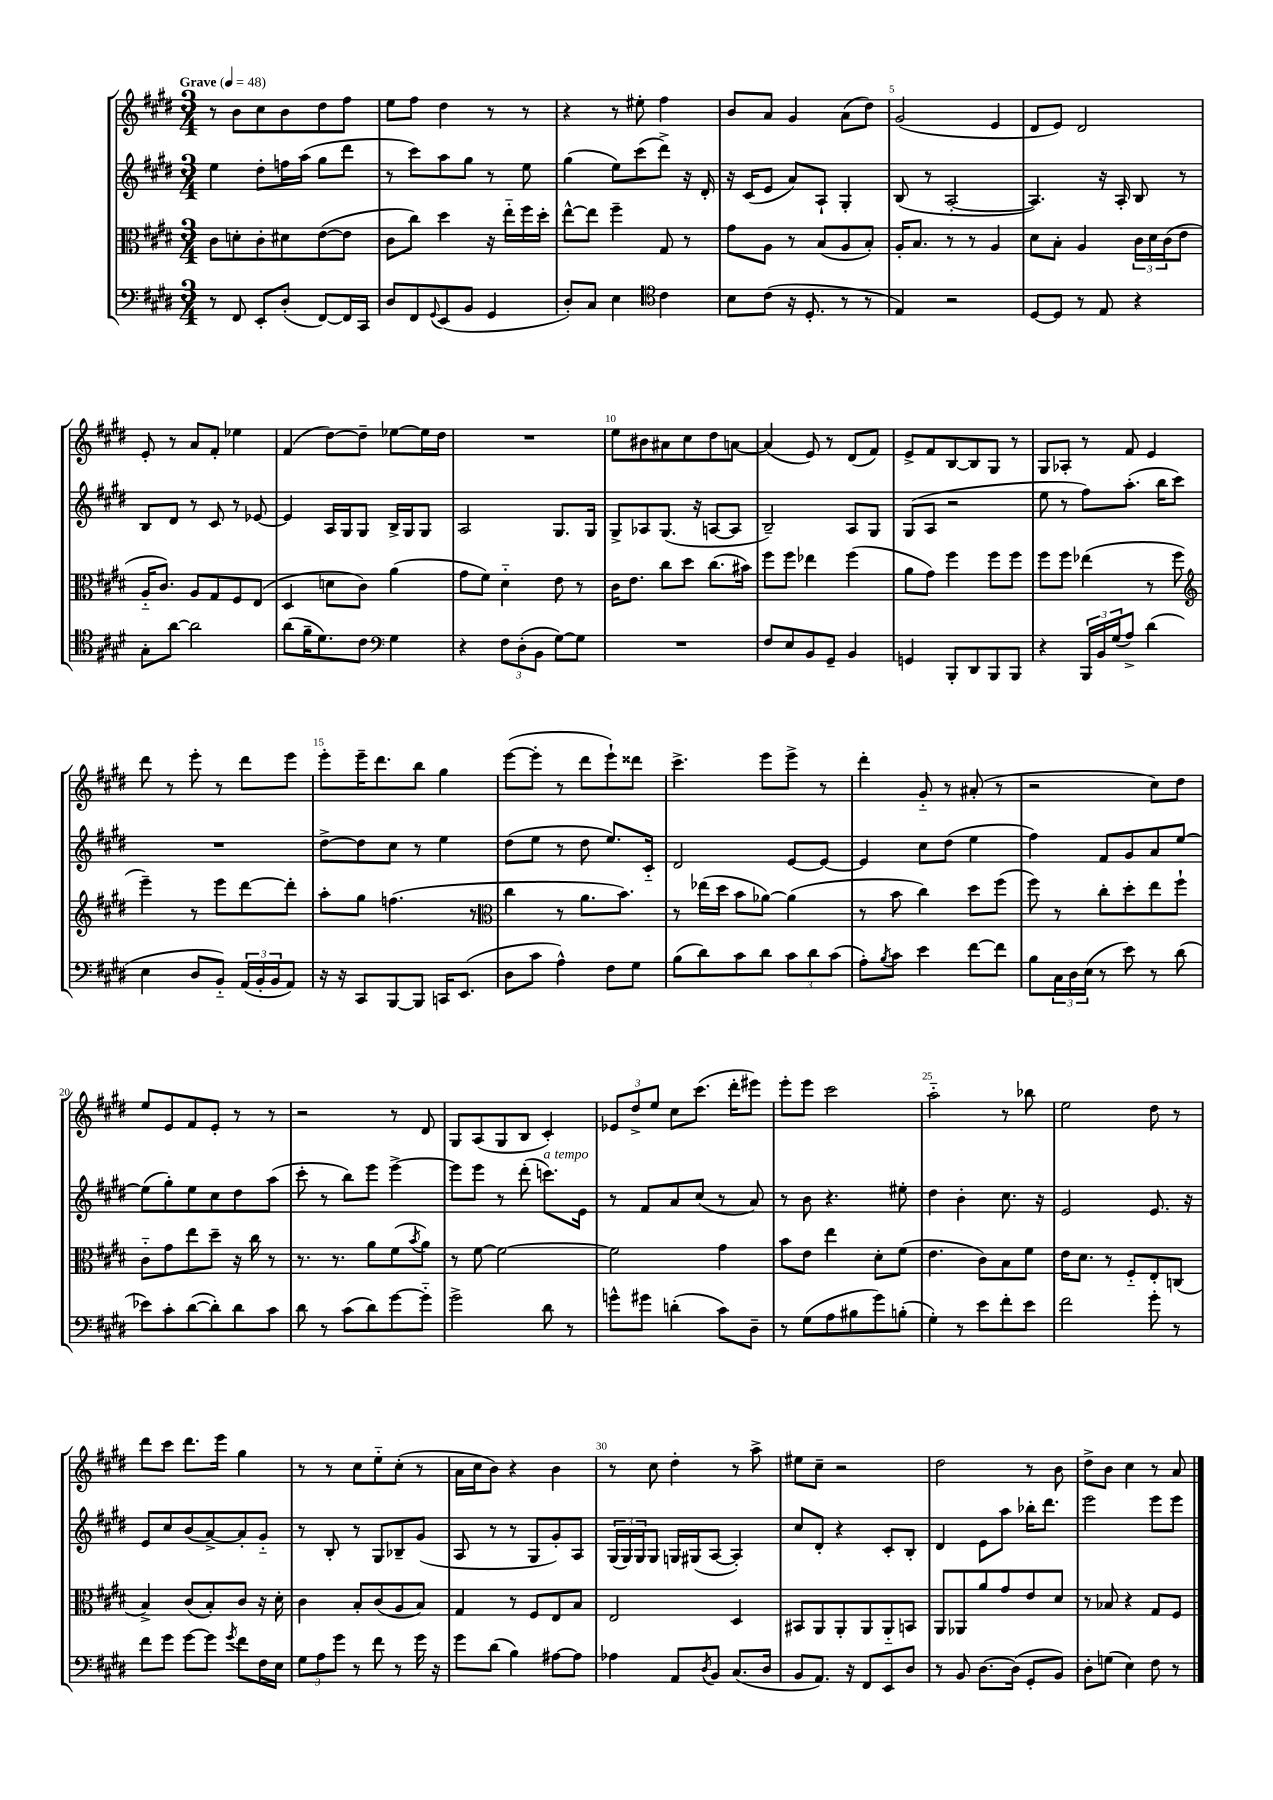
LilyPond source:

<<
\new StaffGroup <<
\new Staff = "s0" {
    \clef treble \key e \major \numericTimeSignature \time 3/4 \tempo "Grave" 4 = 48
    r8 b'8 cis''8 b'8 dis''8 fis''8 |
    e''8 fis''8 dis''4 r8 r8 |
    r4 r8 eis''8-. fis''4 |
    b'8 a'8 gis'4 a'8( dis''8) |
    gis'2( e'4 |
    dis'8 e'8) dis'2 |
    e'8-. r8 a'8 fis'8-. ees''4 |
    fis'4( dis''8~) dis''8-- ees''8~ ees''16 dis''16 |
    R2. |
    e''8 bis'8 ais'8 cis''8 dis''8 a'8~ |
    a'4( e'8) r8 dis'8( fis'8) |
    e'8-> fis'8 b8~ b8 gis8 r8 |
    gis8 aes8-. r8 fis'8 e'4 |
    dis'''8 r8 e'''8-. r8 dis'''8 e'''8 |
    e'''8-. e'''16-- dis'''8. b''8 gis''4 |
    e'''8~( e'''8-. r8 dis'''8 e'''8-!) disis'''8 |
    cis'''4.-> e'''8 e'''8-> r8 |
    dis'''4-. gis'8-_ r8 ais'8-.( r8 |
    r2 cis''8) dis''8 |
    e''8 e'8 fis'8 e'8-. r8 r8 |
    r2 r8 dis'8 |
    gis8 a8( gis8 b8 cis'4-.) |
    \tuplet 3/2 { ees'8 dis''8-> e''8 } cis''8 cis'''8.( dis'''16-. eis'''8) |
    e'''8-. e'''8 cis'''2 |
    a''2-_ r8 bes''8 |
    e''2 dis''8 r8 |
    dis'''8 cis'''8 dis'''8. e'''16 gis''4 |
    r8 r8 cis''8 e''8-_ cis''8-.( r8 |
    a'16 cis''16 b'8) r4 b'4 |
    r8 cis''8 dis''4-. r8 a''8-> |
    eis''8 cis''8-- r2 |
    dis''2 r8 b'8 |
    dis''8-> b'8 cis''4 r8 a'8 \bar "|." |
}
\new Staff = "s1" {
    \clef treble \key e \major \numericTimeSignature \time 3/4
    e''4 dis''8-. f''16 a''16( gis''8 dis'''8 |
    r8 cis'''8) a''8 gis''8 r8 e''8 |
    gis''4( e''8) cis'''8( dis'''8->) r16 dis'16-. |
    r16 cis'16( e'8 a'8) a8-! gis4-. |
    b8( r8 a2~-. |
    a4.) r16 a16-. b8 r8 |
    b8 dis'8 r8 cis'8 r8 ees'8~ |
    ees'4 a16 gis16 gis8 b16-> gis16 gis8 |
    a2 gis8. gis16 |
    gis8-> aes8 gis8.( r16 a8~ a8 |
    b2--) a8 gis8 |
    gis8( a8 r2 |
    e''8 r8 fis''8) a''8.-.( b''16 cis'''8) |
    R2. |
    dis''8~-> dis''8 cis''8 r8 e''4 |
    dis''8( e''8 r8 dis''8 e''8.) cis'16-_ |
    dis'2 e'8~ e'8~ |
    e'4 cis''8 dis''8( e''4 |
    fis''4) fis'8 gis'8 a'8 e''8~ |
    e''8( gis''8-.) e''8 cis''8 dis''8 a''8( |
    cis'''8-. r8 b''8) e'''8 e'''4~-> |
    e'''8 e'''8 r8 dis'''8-.( c'''8.^\markup { \italic "a tempo" }) e'16 |
    r8 fis'8 a'8 cis''8( r8 a'8) |
    r8 b'8 r4. eis''8-. |
    dis''4 b'4-. cis''8. r16 |
    e'2 e'8. r16 |
    e'8 cis''8 b'8( a'8~->) a'8-. gis'8-_ |
    r8 b8-. r8 gis8 bes8-- gis'8( |
    a8 r8 r8 gis8 gis'8-.) a8 |
    \tuplet 3/2 { gis16( gis16) gis16 } gis8 g16 gis16( a8~ a4-.) |
    cis''8 dis'8-. r4 cis'8-. b8-. |
    dis'4 e'8 a''8 bes''16-. dis'''8. |
    e'''2 e'''8 e'''8 \bar "|." |
}
\new Staff = "s2" {
    \clef alto \key e \major \numericTimeSignature \time 3/4
    cis'8 d'8-. cis'8-. dis'8 e'8~( e'8 |
    cis'8 cis''8) dis''4 r16 e''16-_ fis''16 dis''16-. |
    e''8~-^ e''8 fis''4-- gis8 r8 |
    gis'8 a8 r8 b8( a8 b8-.) |
    a16-. b8. r8 r8 a4 |
    dis'8 b8-. a4 \tuplet 3/2 { cis'16 dis'16 cis'16( } e'8 |
    a16-_ cis'8.) a8 gis8 fis8 e8( |
    dis4 d'8 cis'8) a'4( |
    gis'8 fis'8) dis'4-_ e'8 r8 |
    cis'16 e'8. cis''8 dis''8 cis''8.( bis'16) |
    fis''8 fis''8 ees''4 fis''4( |
    a'8 gis'8) fis''4 fis''8 fis''8 |
    fis''8 fis''8 ees''4( r8 fis''8 |
    \clef treble e'''4--) r8 e'''8 dis'''8~ dis'''8-. |
    a''8-. gis''8 f''4.( r8 |
    \clef alto cis''4 r8 a'8. b'8.) |
    r8 ees''16( dis''16 b'8 aes'8~) aes'4( |
    r8 b'8 cis''4) dis''8 fis''8( |
    fis''8) r8 cis''8-. dis''8-. e''8 fis''8-! |
    cis'8-_ gis'8 e''8 dis''8-- r16 cis''16 r8 |
    r8. r8. a'8 fis'8( \acciaccatura { b'8 } a'8) |
    r8 fis'8~ fis'2~ |
    fis'2 gis'4 |
    b'8 e'8 e''4 dis'8-. fis'8( |
    e'4. cis'8) b8 fis'8 |
    e'16 dis'8. r8 fis8-_ e8-. c8( |
    b4->) cis'8( b8-.) cis'8 r16 dis'16-. |
    cis'4 b8-. cis'8( a8 b8) |
    gis4 r8 fis8 e8 b8 |
    e2 dis4 |
    bis,8 a,8 a,8-. a,8 a,8-_ b,8 |
    a,8 aes,8 a'8 gis'8 e'8 dis'8 |
    r8 bes8 r4 gis8 fis8 \bar "|." |
}
\new Staff = "s3" {
    \clef bass \key e \major \numericTimeSignature \time 3/4
    r8 fis,8 e,8-. dis8-.( fis,8~) fis,16 cis,16 |
    dis8 fis,8 \appoggiatura { gis,8 } e,8( b,8 gis,4 |
    dis8-.) cis8 e4 \clef tenor cis'4 |
    b8 cis'8( r16 dis8.-. r8 r8 |
    e4) r2 |
    dis8~ dis8 r8 e8 r4 |
    gis8-. a'8~ a'2 |
    a'8( fis'16-- dis'8.) cis'8 \clef bass gis4 |
    r4 \tuplet 3/2 { fis8 dis8-.( b,8 } gis8~) gis8 |
    R2. |
    fis8 e8 b,8 gis,8-- b,4 |
    g,4 b,,8-. dis,8 b,,8 b,,8 |
    r4 \tuplet 3/2 { b,,16 b,16 gis16( } a8->) dis'4( |
    e4 dis8 b,8-_) \tuplet 3/2 { a,16( b,16-. b,16 } a,8) |
    r16 r16 cis,8 b,,8~ b,,8 c,16 e,8.( |
    dis8 cis'8 a4-^) fis8 gis8 |
    b8( dis'8) cis'8 dis'8 \tuplet 3/2 { cis'8 dis'8 cis'8( } |
    a8-.) \acciaccatura { b8 } cis'8 e'4 fis'8~ fis'8 |
    b8 \tuplet 3/2 { cis16 dis16 e16( } r8 e'8) r8 dis'8( |
    ees'8) cis'8-. dis'8~( dis'8-.) dis'8 cis'8 |
    dis'8 r8 cis'8( dis'8) gis'8~ gis'8-_ |
    gis'2-> dis'8 r8 |
    g'8-^ gis'8 d'4-.( cis'8) dis8-- |
    r8 gis8( a8 bis8 gis'8) b8-.( |
    gis4-.) r8 e'8 fis'8-. e'8 |
    fis'2 gis'8-. r8 |
    fis'8 gis'8 gis'8~ gis'8 \acciaccatura { gis'8 } fis'8 fis16 e16 |
    \tuplet 3/2 { gis8 a8 gis'8 } r8 fis'8 r8 gis'16 r16 |
    gis'8 dis'8( b4) ais8~ ais8 |
    aes4 a,8 \acciaccatura { dis8 } b,8 cis8.( dis16 |
    b,8 a,8.) r16 fis,8 e,8 dis8 |
    r8 b,8 dis8.~ dis16( gis,8-. b,8) |
    dis8-. g8( e4) fis8 r8 \bar "|." |
}
>>
>>
\layout { \context { \Score \override BarNumber.break-visibility = ##(#f #t #t) barNumberVisibility = #(every-nth-bar-number-visible 5) } }
